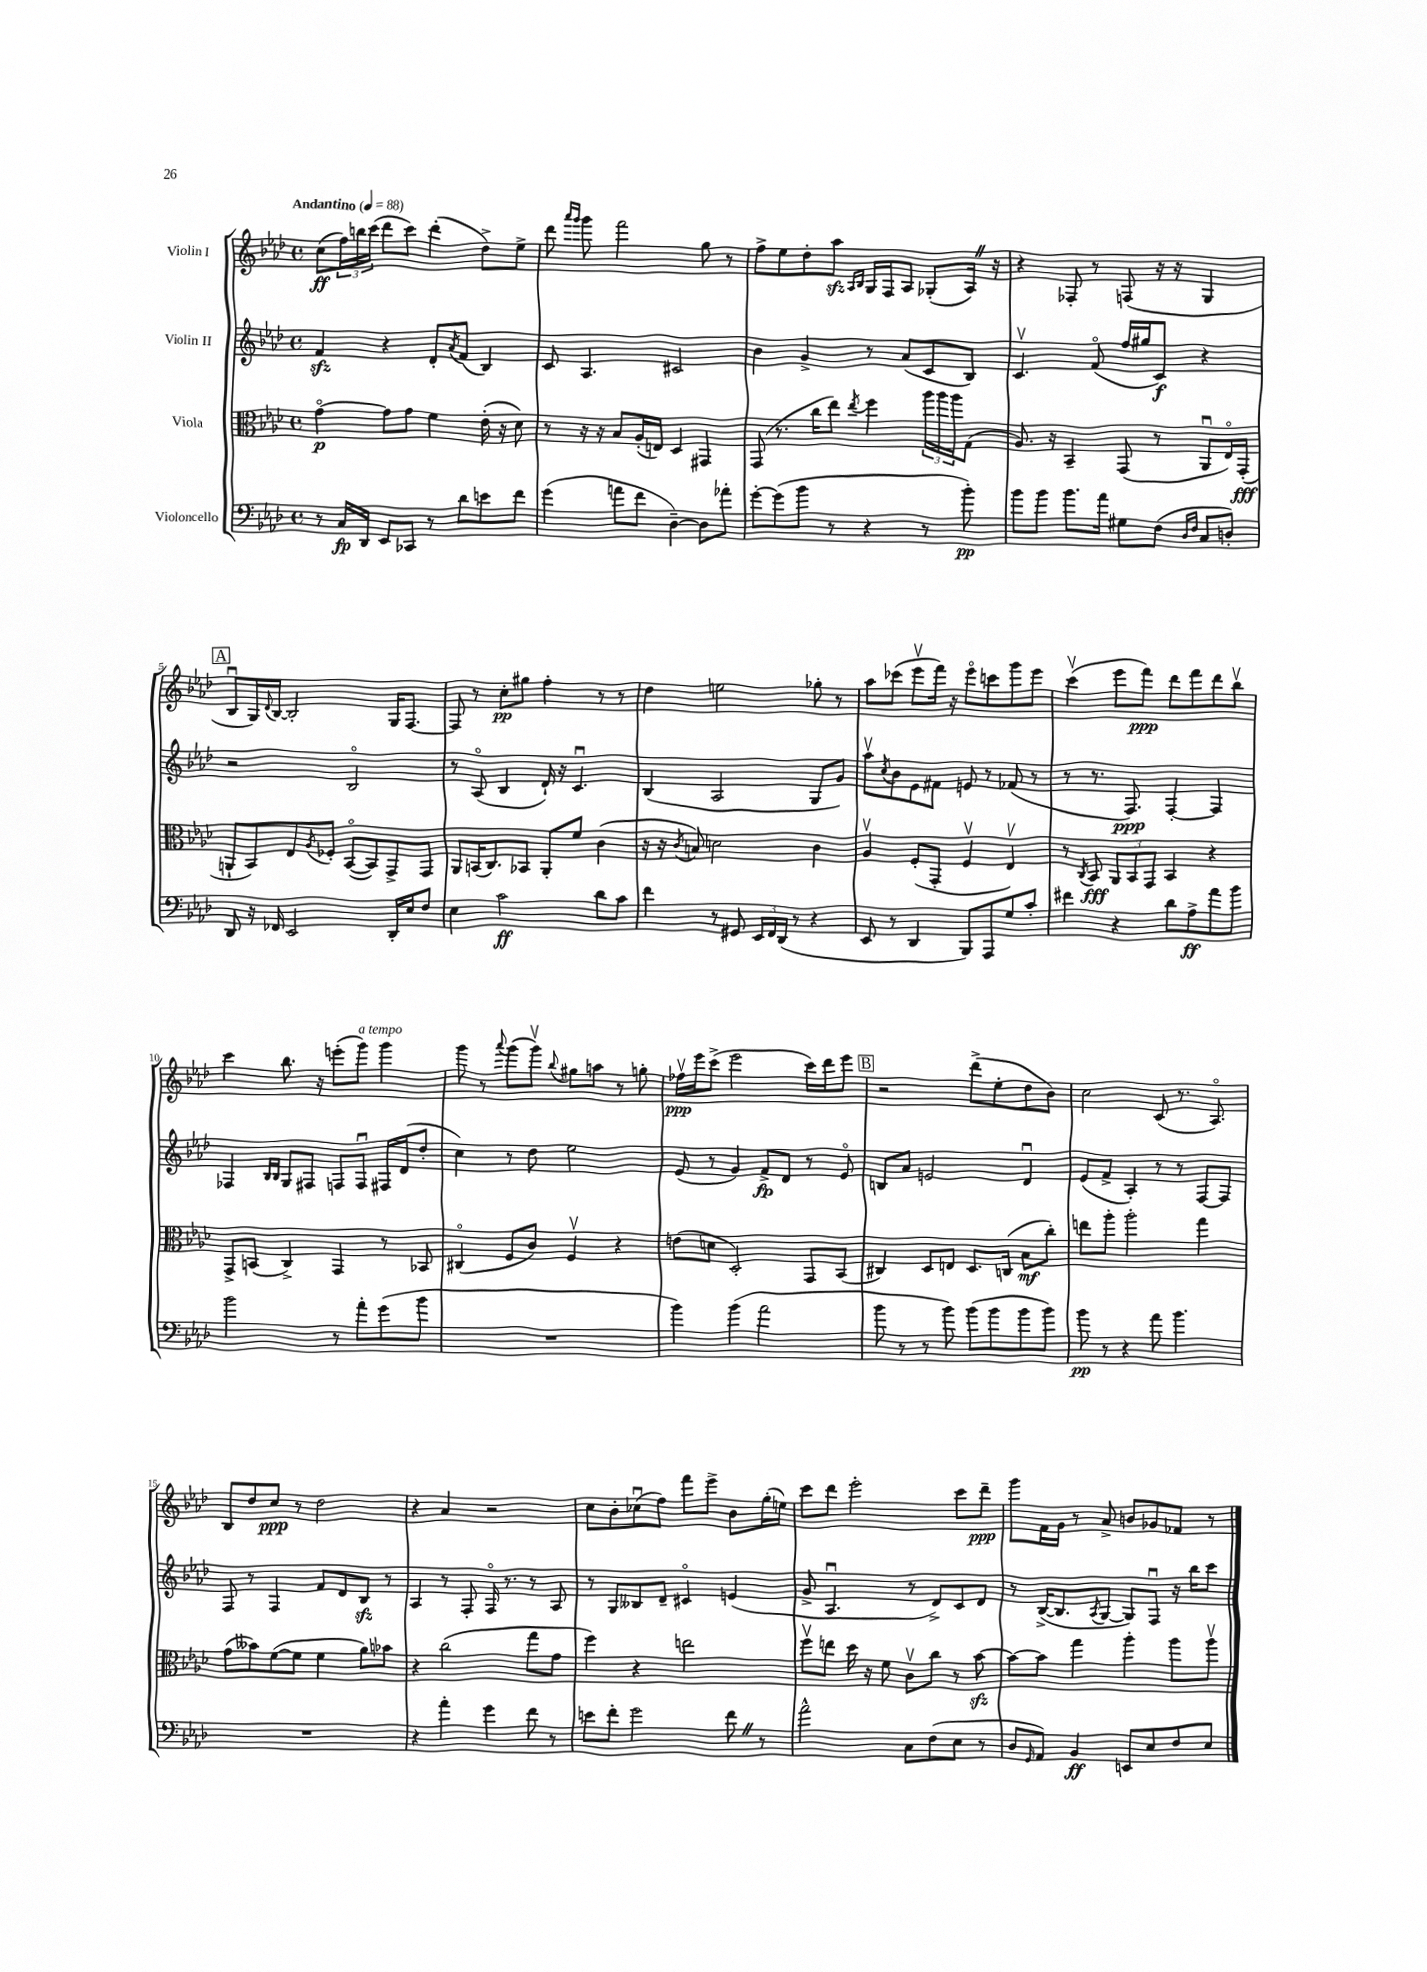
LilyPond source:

<<
\new StaffGroup <<
\new Staff = "s0" \with { instrumentName = "Violin I" } {
    \clef treble \key aes \major \defaultTimeSignature \time 4/4 \tempo "Andantino" 4 = 88
    c''8\ff( \tuplet 3/2 { f''16) b''16 c'''16( } des'''8 c'''8) des'''4-.( des''8->) ees''8-> |
    des'''8 \grace { aes'''16 g'''16 } g'''8 f'''2 g''8 r8 |
    f''8-> ees''8 des''8-. aes''8\sfz \grace { aes16 bes16 } g16 f16 aes8 ges8-.( aes16) \once \override BreathingSign.text = \markup { \musicglyph "scripts.caesura.straight" } \breathe r16 |
    r4 fes8-. r8 f8( r16 r16 g4 |
    \mark \markup { \box "A" } bes8\downbow g16) \appoggiatura { des'8 } bes16~ bes2-. g16 f8.~ |
    f8 r8 c''8-.\pp gis''8 f''4-. r8 r8 |
    des''4 e''2 ges''8-. r8 |
    aes''8 ces'''8( ees'''8\upbow f'''16) r16 ees'''8\flageolet c'''8 g'''8 ees'''8 |
    c'''4\upbow( ees'''8 f'''8\ppp) des'''8 f'''8 des'''8 bes''8\upbow |
    c'''4 bes''8. r16 e'''8-.( g'''8^\markup { \italic "a tempo" }) g'''4 |
    g'''8 r8 \appoggiatura { aes'''8 } g'''8( g'''8\upbow) \appoggiatura { bes''8 } gis''8 a''8 r8 g''8-. |
    fes''16\upbow\ppp ees'''16 c'''8->( ees'''2 c'''16) des'''16 ees'''8 |
    \mark \markup { \box "B" } r2 des'''8->( ees''8-. des''8 bes'8) |
    c''2 c'8( r8. aes8.\flageolet) |
    bes8 des''8 c''8\ppp r8 des''2 |
    r4 aes'4 r2 |
    c''8 bes'8-. ces''8\downbow( f''8) f'''8 ees'''8-> bes'8 g''16-.( e''16) |
    c'''8 des'''8 ees'''2-. c'''8 des'''8--\ppp |
    g'''8 f'16 g'16 r8 aes'8-> b'8 ges'8 fes'8 r8 \bar "|." |
}
\new Staff = "s1" \with { instrumentName = "Violin II" } {
    \clef treble \key aes \major \defaultTimeSignature \time 4/4
    f'4\sfz r4 des'8-. \acciaccatura { aes'8 } f'8( bes4) |
    c'8 aes4. cis'2 |
    bes'4 g'4-> r8 aes'8( c'8 bes8) |
    c'4.\upbow f'8\flageolet( f''16 gis''16 c'8\f) r4 |
    \mark \markup { \box "A" } r2 bes2\flageolet |
    r8 aes8\flageolet( bes4 des'16-!) r16 c'4.\downbow |
    bes4( aes2 g8 g'8) |
    aes''8\upbow \acciaccatura { c''8 } bes'8 ees'8 fis'8 e'8 r8 fes'8( r8 |
    r8 r8. f8.\ppp) f4~-. f4 |
    fes4 \grace { bes16 bes16 } g8 fis8 f8 f8\downbow fis16 des'16( des''8-. |
    c''4) r8 des''8 ees''2 |
    ees'8( r8 g'4) f'8->\fp des'8 r8 ees'8\flageolet |
    \mark \markup { \box "B" } b8 aes'8 e'2 des'4\downbow |
    ees'8( f'8-> aes4-.) r8 r8 f8~ f8 |
    f8 r8 f4 f'8 des'8 bes8\sfz r8 |
    aes4 r8 f8-. f16\flageolet r8. r8 aes8 |
    r8 g8 beses8 des'8-- cis'4\flageolet e'4( |
    g'8-> aes4.\downbow r8 des'8->) c'8 des'8 |
    r8 bes16~->( bes8. \acciaccatura { aes8 } g8~ g8) f8\downbow r16 bes''16 c'''8 \bar "|." |
}
\new Staff = "s2" \with { instrumentName = "Viola" } {
    \clef alto \key aes \major \defaultTimeSignature \time 4/4
    g'4~\flageolet\p g'8 g'8 f'4 ees'16-.( r16 des'8) |
    r8 r16 r16 bes8 aes16-.( e16) des4 gis,4 |
    g,8( r8. c''16 ees''8) \acciaccatura { ees''8 } f''4 \tuplet 3/2 { aes''16 aes''16 aes''16 } g8( |
    aes8.) r16 bes,4-- g,8( r8 aes,8\downbow ees16\flageolet) g,16-.\fff( |
    \mark \markup { \box "A" } a,8-! bes,8) ees8 \acciaccatura { aes8 } fes8-. bes,8~\flageolet( bes,8) g,8-> g,8 |
    aes,8 b,16( c8.) bes,8 aes,8-. f'8 c'4( |
    r16 r16 \acciaccatura { c'8 } b8) d'2 c'4 |
    aes4\upbow f8-.( g,8-. f4\upbow ees4\upbow) |
    r8 \acciaccatura { c8 } bes,8\fff \tuplet 3/2 { aes,8 bes,8 g,8 } bes,4 r4 |
    g,8-> b,8( c4->) g,4 r8 bes,8 |
    cis4\flageolet( f8 c'8) f4\upbow r4 |
    e'8( d'8 des2-.) g,8 bes,8( |
    \mark \markup { \box "B" } cis4) des8 e8 des8. c16( bes8\mf c''8-.) |
    e''8 aes''8-. aes''2-. g''4 |
    g'8( beses'8) f'8~( f'8 f'4 aes'8) bes'8 |
    r4 c''2( g''8 g'8 |
    f''4) r4 e''2 |
    f''8\upbow e''8 des''16 r16 f'8 c'8\upbow c''8 r8 bes'8~\sfz |
    bes'8~ bes'8 g''4 aes''4-. aes''8 aes''8\upbow \bar "|." |
}
\new Staff = "s3" \with { instrumentName = "Violoncello" } {
    \clef bass \key aes \major \defaultTimeSignature \time 4/4
    r8 c16\fp des,16 ees,8 ces,8 r8 des'8 e'8 f'8 |
    g'4( a'8 f'8 des4~--) des8 aes'8-. |
    g'8~-. g'8( bes'8 r8 r4 r8 bes'8-.\pp) |
    bes'8 bes'8 bes'8. aes'16 gis8 f8( \grace { des16 f16 } c8 d8-.) |
    \mark \markup { \box "A" } des,8 r16 fes,16 ees,2 des,16-. ees16 f8 |
    ees4 c'2\ff des'8 c'8 |
    f'4 r8 gis,8 \tuplet 3/2 { ees,16 f,16 des,16( } r8 r4 |
    ees,8 r8 des,4 bes,,8) aes,,8 g8 c'8-. |
    fis'4 r4 des'8 aes8->\ff aes'8 bes'8 |
    bes'2 r8 aes'8-. g'8( bes'8 |
    R1 |
    bes'4) bes'4( aes'2 |
    \mark \markup { \box "B" } bes'8 r8 r8 bes'8) bes'8( bes'8 bes'8 bes'8) |
    bes'8\pp r8 r4 aes'8 bes'4. |
    R1 |
    r4 aes'4-. g'4 f'8 r8 |
    e'8 f'8-. g'2 f'8 \once \override BreathingSign.text = \markup { \musicglyph "scripts.caesura.straight" } \breathe r8 |
    aes'2-^ c8 f8( ees8 r8 |
    des8 \grace { g,16 } aes,8) bes,4\ff e,8 ees8 f8 ees8 \bar "|." |
}
>>
>>
